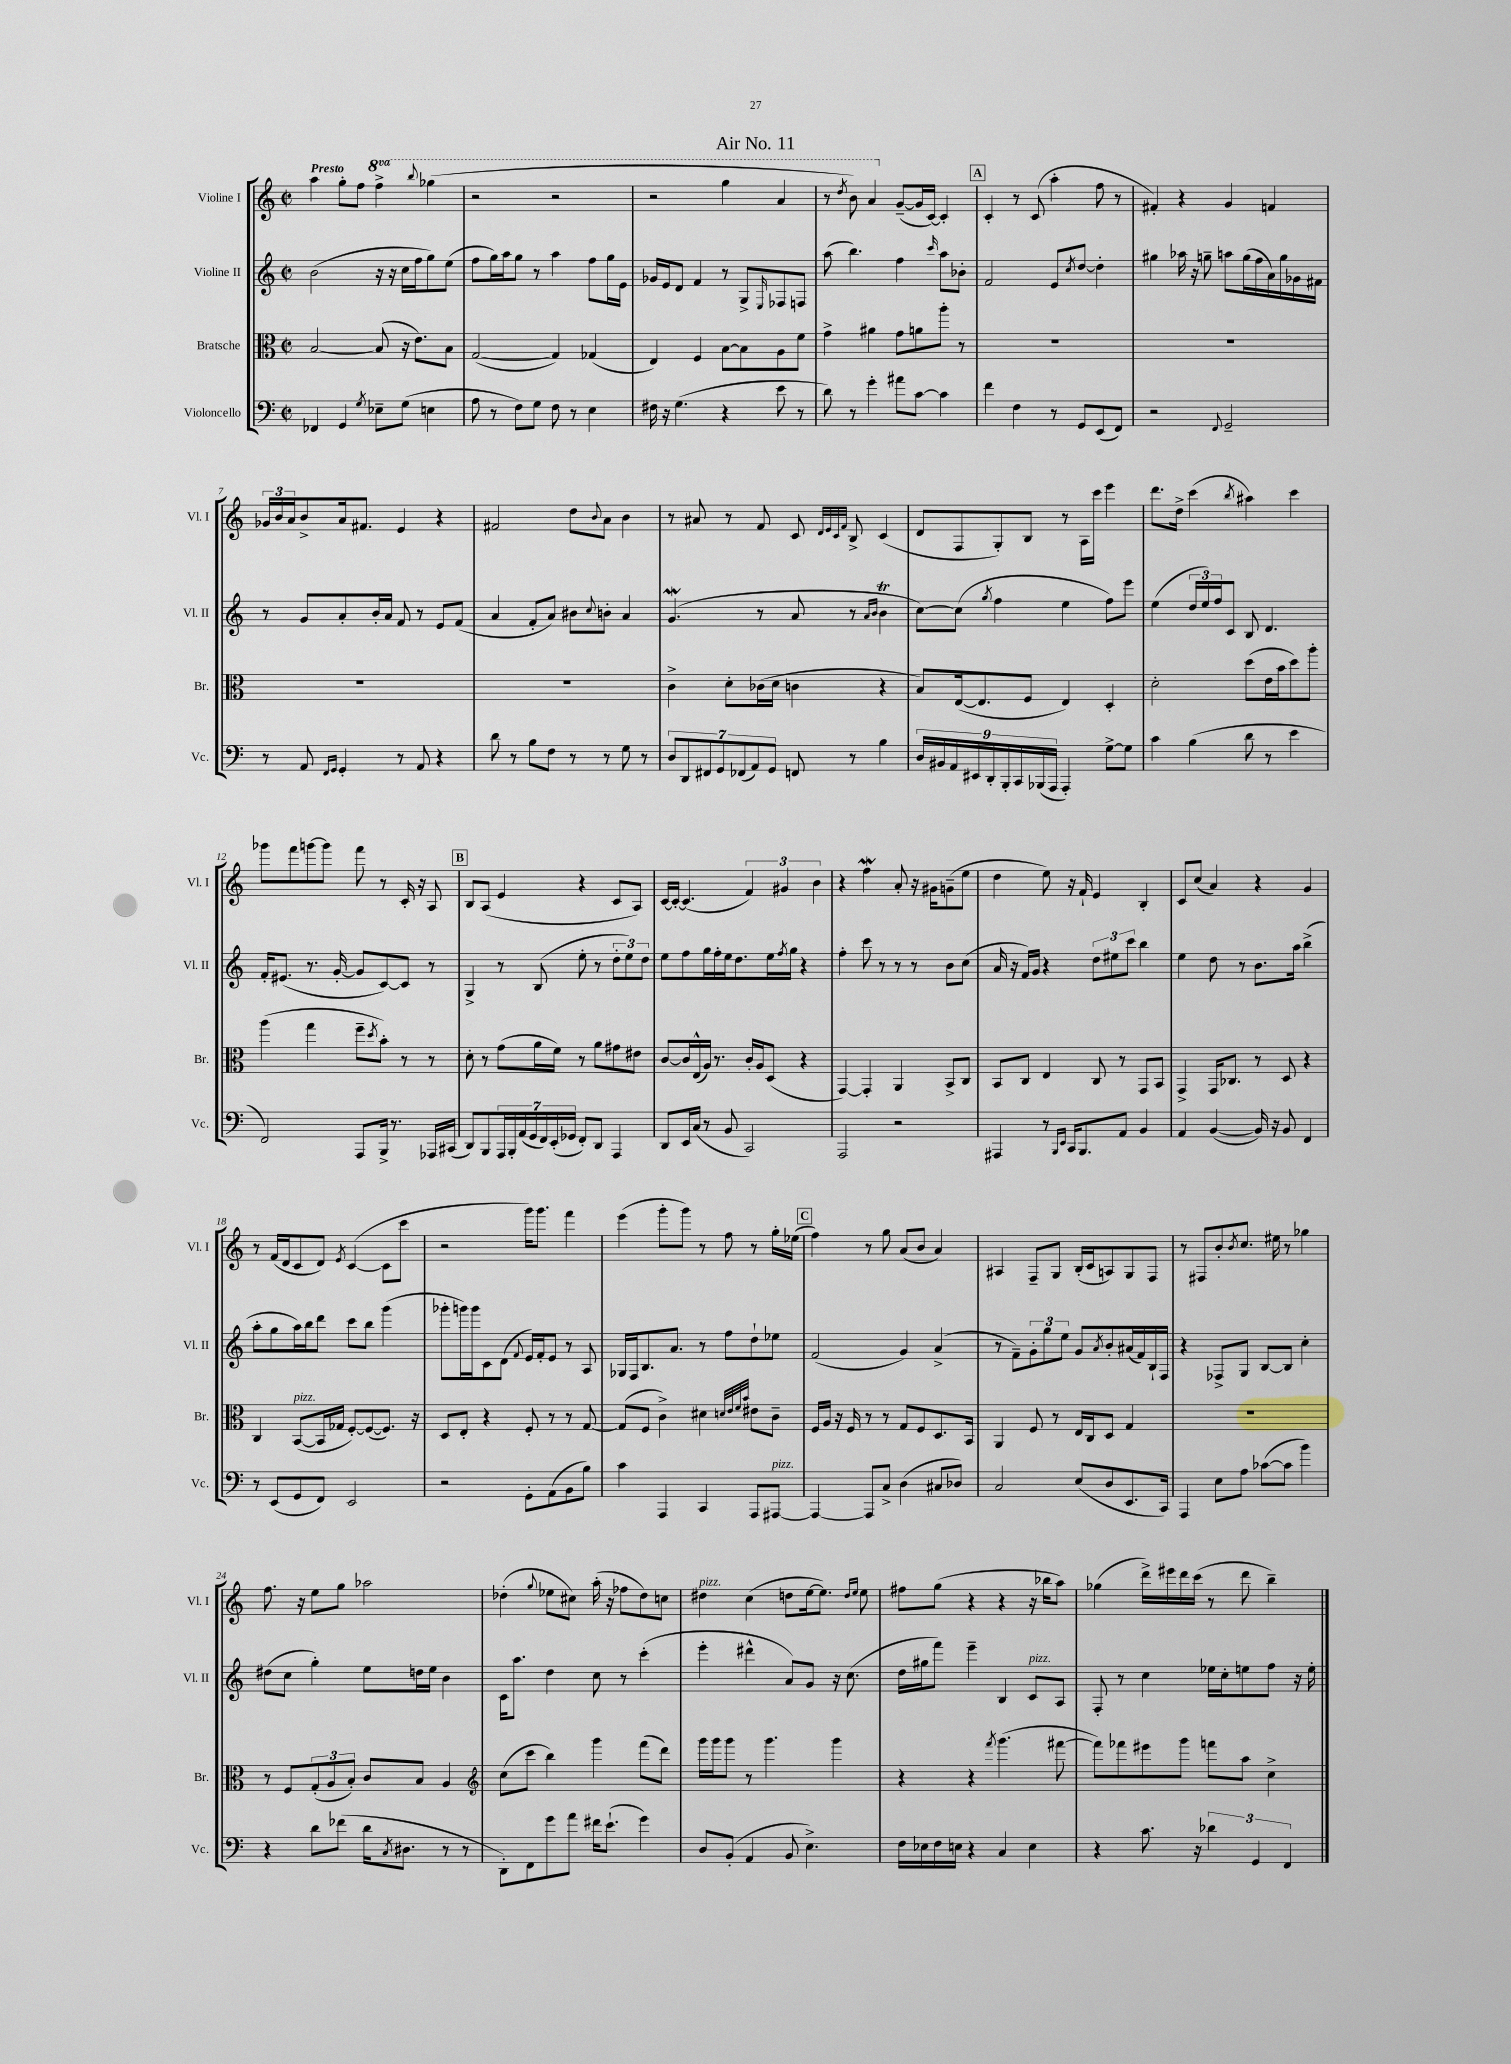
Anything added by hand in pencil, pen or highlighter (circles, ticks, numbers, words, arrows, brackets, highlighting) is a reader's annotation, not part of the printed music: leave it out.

**kern	**kern	**kern	**kern
*part4	*part3	*part2	*part1
*staff4	*staff3	*staff2	*staff1
*I"Violoncello	*I"Bratsche	*I"Violine II	*I"Violine I
*I'Vc.	*I'Br.	*I'Vl. II	*I'Vl. I
*clefF4	*clefC3	*clefG2	*clefG2
*k[]	*k[]	*k[]	*k[]
*M2/2	*M2/2	*M2/2	*M2/2
*met(c|)	*met(c|)	*met(c|)	*met(c|)
=1	=1	=1	=1
!	!	!	!LO:TX:a:B:t=Presto
4FF-X/	[2B/	(2b\	4aa\
4GG/	.	.	8gg'\L
.	.	.	8ff\J
8qG/	.	.	.
*	*	*	*8va
8E-X~\L	(8B/]	16r	4fff^\
.	.	16r	.
(8G\J	16r	16cc\LL	.
.	8.e\L)	16ff\J	.
.	.	.	8qqbbb/
4En\	.	8gg\)	(4ggg-X\
.	8B\J	(8ee\J	.
=2	=2	=2	=2
8A\	([2G/	8ff\L	2r
8r	.	16gg\L)	.
.	.	16aa\J	.
8F\L)	.	8gg\J	.
8G\J	.	8r	.
8F\	4G/])	4aa\	2r
8r	.	.	.
4E\	(4G-X/	8ff\L	.
.	.	16gg\L	.
.	.	16e\JJ	.
=3	=3	=3	=3
16F#X\	4E/)	16g-X/LL	2r
16r	.	16e/J	.
(4.G\	.	8d/J	.
.	4F/	4f/	.
4r	[8B\L	8r	4ggg\
.	8B\]	8G^/L	.
.	.	16qqE/	.
8e\	8A\	8F-X/	4aa/
8r	8f\J	8Fn/J	.
=4	=4	=4	=4
8d\)	4g^\	(8aa\	8r
.	.	.	8qddd/
8r	.	4.bb\)	8bb\)
4g'\	4a#X\	.	4aa/
*	*	*	*X8va
8a#X\L	8g\L	4ff\	([8g~/L
[8c\J	8an\	.	16g/L]
.	.	.	[16c/JJ)
.	.	16qqccc/	.
4c\]	8aa'\J	8aa\L	4c'/]
.	8r	8b-X'\J	.
!!LO:REH:place=s1:t=A
=5	=5	=5	=5
4f\	1r	2f/	4c'/
4F\	.	.	8r
.	.	.	(8c/
8r	.	8e/L	4aa'\
.	.	8qcc/	.
8GG/L	.	[8dd/J	.
(8EE/	.	4dd'\]	8ff\
8FF/J)	.	.	8r
=6	=6	=6	=6
2r	1r	4gg#X\	4f#X'/)
.	.	16aa-X\	4r
.	.	16r	.
.	.	8ggn~\	.
8qqFF/	.	.	.
2GG~/	.	8aan\L	4g/
.	.	(16gg\L	.
.	.	16ff\	.
.	.	16a\)	4fn/
.	.	16gg\	.
.	.	16g-X\	.
.	.	16f#X\JJ	.
!!LO:LB:g=z
=7	=7	=7	=7
8r	1r	8r	24g-X/LL
.	.	.	24b/
.	.	.	24a/J
8AA/	.	8g/L	8b^/
16qqFF/LL	.	.	.
16qqGG/JJ	.	.	.
4GG'/	.	8a'/	16a/k
.	.	.	8.f#X/J
.	.	16b'/L	.
.	.	16a/JJ	.
8r	.	8f/	4e/
8AA/	.	8r	.
4r	.	8e/L	4r
.	.	(8f/J	.
=8	=8	=8	=8
8d\	1r	4a/	2f#X/
8r	.	.	.
8B\L	.	8f'/L	.
8F\J	.	8a/J)	.
8r	.	8b#X\L	8dd\L
.	.	8qqcc/	8qqb/
8r	.	8bn'\J	8a\J
8G\	.	4a/	4b\
8r	.	.	.
=9	=9	=9	=9
14D/L	4c^\	(4.gW/	8r
14DD/	.	.	.
.	.	.	8a#X/
14FF#X/	.	.	.
14GG/	.	.	.
.	8d'\L	.	8r
(14FF-X/	.	.	.
14AA/)	.	.	.
.	(16c-X\L	8r	8f/
14GG/J	.	.	.
.	16d\JJ	.	.
8FFn/	4cn\	8a/	8c/
.	.	.	32qqd/LLL
.	.	.	32qqe/
.	.	.	32qqc/
.	.	.	32qqf/JJJ
8r	.	8r	8B^/
.	.	16qqa/LL	.
.	.	16qqb/JJ	.
4B\	4r	4bt\	(4c/
=10	=10	=10	=10
18D/LL	8B/L)	[8cc\L)	8d/L
18BB#X/	.	.	.
18AA/	.	.	.
.	([16E/k	(8cc\J]	8F/
18EE#X/	.	.	.
.	8.E/]	.	.
18DD'/	.	.	.
.	.	8qgg/	.
.	.	4ff\	8G'/)
18BBB'/	.	.	.
18CC/	.	.	.
.	8F/J	.	8B/J
(18BBB-X/	.	.	.
18AAA/JJ	.	.	.
4AAA'/)	4E/)	4ee\	8r
.	.	.	16A\LL
.	.	.	16ccc\JJ
[8G^\L	4D'/	8ff\L)	4eee\
8G\J]	.	8eee\J	.
=11	=11	=11	=11
4c\	2d'\	(4ee\	8.ddd\L
.	.	.	16dd^\Jk
(4B\	.	24dd/LL	(4ccc\
.	.	24ee/)	.
.	.	24ff/J	.
.	.	8c/J	.
.	.	.	8qbb/
8d\	(8dd\L	8B/	4aa#X\)
8r	16e\L	4.d/	.
.	16b\J	.	.
4e\	8dd\)	.	4ccc\
.	8aa'\J	.	.
!!LO:LB:g=z
=12	=12	=12	=12
2FF/)	(4aa\	16f'/KL	8ggg-X\L
.	.	(8.e#X/J	.
.	.	.	8fff\
.	4gg\	8.r	[8gggn\
.	.	.	8ggg\J]
.	.	[16g'/	.
8AAA/L	8ff~\L	8g/L]	8fff\
.	8qdd/	.	.
16BBB^/Jk	8b'\J)	[8c/)	8r
8.r	.	.	.
.	8r	8c/J]	16c'/
.	.	.	16r
16AAA-X/LL	8r	8r	8A/
(16CC#X/JJ	.	.	.
!!LO:REH:place=s1:t=B
=13	=13	=13	=13
8DD/L)	8d'\	4G^/	8B/L
8BBB/	8r	.	(8A/J
28AAA/L	(8g\L	8r	4e/
28BBB'/	.	.	.
(28AA/	.	.	.
28GG/	.	.	.
.	16a\L	(8B/	.
28FF/)	.	.	.
(28EE'/	.	.	.
.	16f\JJ)	.	.
28GG-X/JJ	.	.	.
8FF'/L)	8r	8ee'\	4r
8DD/J	8a\L	8r	.
4AAA/	8g#X\	12dd'\L	8c/L
.	.	12ee\)	.
.	8e#X\J	.	8A/J)
.	.	12dd\J	.
=14	=14	=14	=14
8DD/L	[8c/L	8ee\L	[16c/LL
.	.	.	16c'/JJ_
16EE/L	16c/L]	8ff\	(4.c/]
(16C/JJ	(16E^^/	.	.
8r	16A/JJ)	16gg\L	.
.	8.r	16ff'\	.
8BB/	.	16ee\J	.
.	.	8.dd\	.
2CC/)	16c'/LL	.	6f/)
.	16A/J	.	.
.	(8D/J	16ee\L	.
.	.	.	6g#X/
.	.	8qff/	.
.	.	16gg\JJ	.
.	4r	4r	.
.	.	.	6b\
=15	=15	=15	=15
2AAA/	[4GG/)	4ff'\	4r
.	4GG'/]	8ccc\	4ffw\
.	.	8r	.
2r	4AA/	8r	8a'/
.	.	8r	16r
.	.	.	16g#X\KL
.	8BB^/L	8b\L	(8gn~\
.	8C/J	(8cc\J	8ee\J
=16	=16	=16	=16
4AAA#X/	8BB/L	16a/	4dd\
.	.	16r	.
.	8C/J	16f/LL)	.
.	.	16g/JJ	.
8r	4E/	4r	8ee\)
16qqBBB/LL	.	.	.
16qqEE/JJ	.	.	.
16CC/KL	.	.	16r
8.BBB/	.	.	16f`/
.	8C/	12dd\L	4e/
.	.	12ee#X\	.
8AA/J	8r	.	.
.	.	12ccc\J	.
4BB/	8GG/L	4bb\	4B'/
.	8BB/J	.	.
=17	=17	=17	=17
4AA/	4GG^/	4ee\	8c/L
.	.	.	(8cc/J
([4BB/	16GG/KL	8dd\	4a/)
.	8.C-X/J	.	.
.	.	8r	.
16BB/])	8r	8.b\L	4r
16r	.	.	.
8BB/	8D/	.	.
.	.	16aa\Jk	.
4FF/	4r	(4bb^\	4g/
!!LO:LB:g=z
=18	=18	=18	=18
8r	4C/	8aa'\L	8r
(8EE/L	.	8gg\	(16f/LL
.	.	.	16d/J
!	!LO:TX:a:i:t=pizz.	!	!
8GG/	([8BB/L	16aa\L)	8c/
.	.	16bb\J	.
8FF/J)	16BB/L]	8ddd\J	8d/J)
.	16G-X/JJ	.	.
.	.	.	8qe/
2EE/	[8F'/L)	8ccc\L	([4c/
.	(8F/_	8bb\J	.
.	8.F/J])	(4ggg\	8c\L]
.	.	.	8ccc\J
.	16r	.	.
=19	=19	=19	=19
2r	8D/L	8ggg-X'\L	2r
.	8E'/J	16gggn\L)	.
.	.	16ggg\J	.
.	4r	8c\	.
.	.	(8d\J	.
.	.	8qqf/	.
8GG'\L	8F'/	16e/LL)	16ggg\KL)
.	.	16f'/J	8.ggg\J
(8AA\	8r	8e/J	.
8BB\	8r	8r	4fff\
8B\J)	[8G/	8A/	.
=20	=20	=20	=20
4c\	(8G/L]	16G-X/LL	(4eee\
.	.	16F/J	.
.	8F/J	8.B/	.
4AAA/	4c^\)	.	8ggg'\L
.	.	8.a/J	.
.	.	.	8ggg\J)
4CC/	4d#X\	8r	8r
.	.	8ff\L	8ff\
.	32qqdn/LLL	.	.
.	32qqe/	.	.
.	32qqf/	.	.
.	32qqb/JJJ	.	.
8AAA/L	8e#X\L	8dd`\	8r
!LO:TX:a:i:t=pizz.	!	!	!
[8AAA#X/J	8c~\J	8ee-X\J	16gg'\LL
.	.	.	(16ee-X\JJ
!!LO:REH:place=s1:t=C
=21	=21	=21	=21
4AAA#/_	16F/LL	(2f/	4ff\)
.	16A/JJ	.	.
.	16r	.	.
.	16F/	.	.
8AAA#/L]	8r	.	8r
8C^/J	8r	.	8gg\
(4D\	8G/L	4g/)	(8a/L
.	8F/	.	8b/J
8C#X/L	8.D/	(4a^/	4a/)
8D-X/J)	.	.	.
.	16BB/Jk	.	.
=22	=22	=22	=22
2C/	4AA/	8r	4A#X/
.	.	8f~\L)	.
.	8F/	12g'\	8F~/L
.	.	12gg\	.
.	8r	.	8G/J
.	.	12ee\J	.
(8E/L	16E/LL	8g/L	(16B'/LL
.	16C/J	.	16c/J
.	.	8qa/	.
8D/	8D/J	8b'/	8An/)
8.EE/	4G/	(16a#X/L	8G/
.	.	16f/)	.
.	.	16B`/	8F/J
16CC/Jk)	.	16F/JJ	.
=23	=23	=23	=23
4AAA/	1r	4r	8r
.	.	.	8F#X/L
8E\L	.	8F-X^/L	8b'/
.	.	.	8qb/
8A\J	.	8G/J	8.cc/J
([8c-X\L	.	[8B/L	.
.	.	.	16ee#X\
8c-\J]	.	8B/J]	8r
4b\)	.	4cc'\	4gg-X\
!!LO:LB:g=z
=24	=24	=24	=24
4r	8r	(8dd#X\L	8.ff\
.	8F/L	8cc\J	.
.	.	.	16r
8d\L	(12G'/	4gg'\)	8ee\L
.	12A/	.	.
(8f-X\J	.	.	8gg\J
.	12B'/J)	.	.
16d\KL	8c/L	8ee\L	2aa-X\
8qC/	.	.	.
8.D#X\J	.	.	.
.	8B/J	16ddn\L	.
.	.	16ee\JJ	.
8r	4A/	4b\	.
8r	.	.	.
=25	=25	=25	=25
*	*clefG2	*	*
8DD'\L)	(8cc\L	16c\KL	(4dd-X'\
.	.	8.aa\J	.
8FF\	8ccc\J	.	.
.	.	.	8qqgg/
8g\	4bb\)	4dd\	8ee-X\L
8a\J	.	.	8cc#X\J)
16f#X\KL	4ggg\	8cc\	(16aa'\
(8.e`\J	.	.	16r
.	.	8r	8ff-X\L
4g\)	(8fff\L	(4ccc'\	8dd-\)
.	8ddd\J)	.	8ccn\J
=26	=26	=26	=26
!	!	!	!LO:TX:a:i:t=pizz.
8D/L	16ggg\LL	4eee'\	4dd#X\
.	16ggg\J	.	.
(8BB'/J	8ggg\J	.	.
4AA/	8r	4ddd#X^^\	(4cc\
.	4.ggg\	.	.
8BB/	.	8a/L)	8ddn\L
4.E^\)	.	8g/J	[16ee\k
.	.	.	8.ee\J])
.	4ggg\	16r	.
.	.	(8.cc\	.
.	.	.	16qqdd/LL
.	.	.	16qqee/JJ
.	.	.	8ee\
=27	=27	=27	=27
16F\LL	4r	16dd\LL	8ff#X\L
16E-X\	.	16gg#X\J	.
16F\	.	8fff\J)	(8gg\J
16En\JJ	.	.	.
4r	4r	4eee~\	4r
.	8qfff/	.	.
4C/	(4.ggg\	4B/	4r
!	!	!LO:TX:a:i:t=pizz.	!
4E\	.	8c/L	16r
.	.	.	16bb-X\KL
.	[8fff#X\	8A/J	8aa\J)
=28	=28	=28	=28
4r	8fff#\L])	8F'/	(4gg-X\
.	8fff-X\	8r	.
8.c\	8eee#X\	4cc\	16ddd^\LL)
.	.	.	16eee#X\
.	8ggg\J	.	16ddd\
16r	.	.	(16ccc\JJ
6d-X\	8fffn\L	16ee-X\LL	8r
.	.	16cc'\J	.
.	8aa\J	8een\	8ddd\
6GG/	.	.	.
.	4cc^\	8ff\J	4bb~\)
6FF/	.	.	.
.	.	16r	.
.	.	16ee'\	.
==	==	==	==
*-	*-	*-	*-
